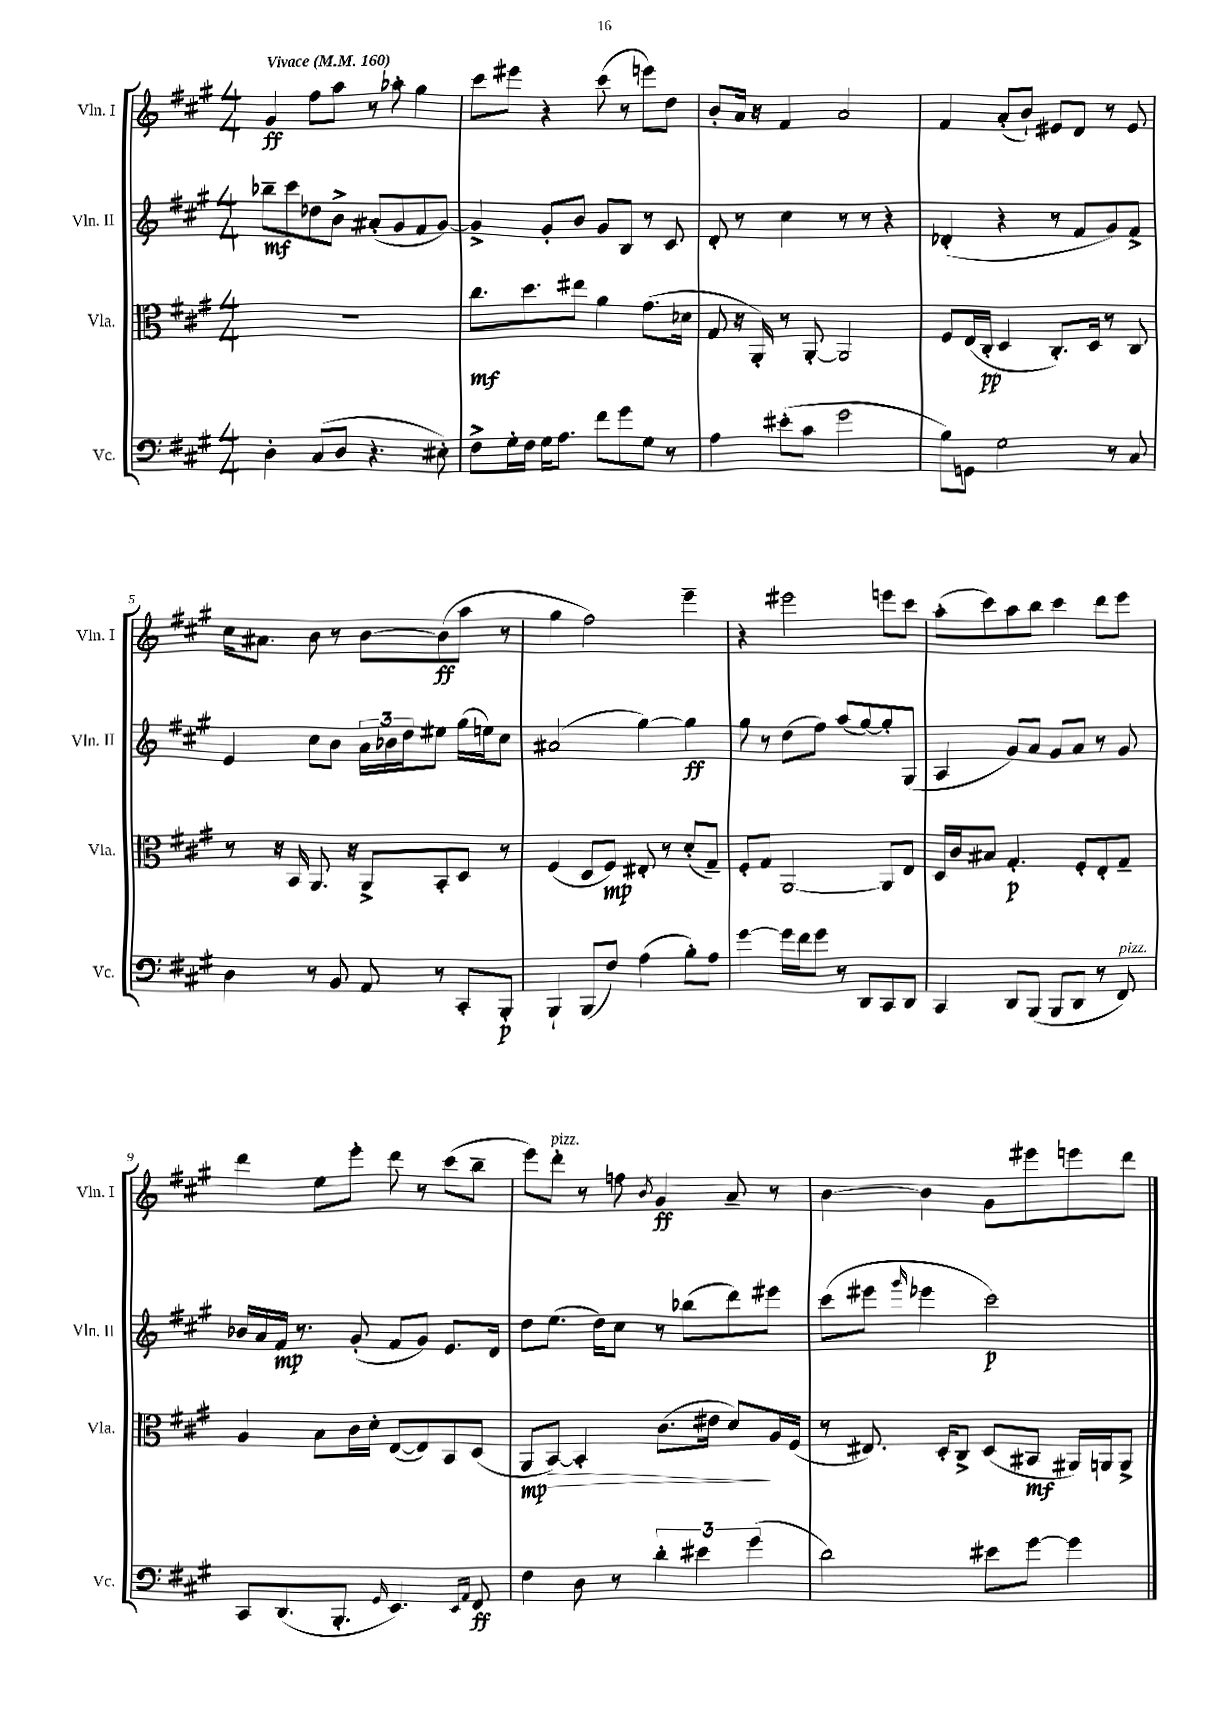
<<
\new StaffGroup <<
\new Staff = "s0" \with { instrumentName = "Vln. I" shortInstrumentName = "Vln. I" } {
    \clef treble \key a \major \numericTimeSignature \time 4/4 \tempo "Vivace" 4 = 160
    gis'4\ff fis''8 a''8 r8 aes''8-. gis''4 |
    cis'''8 eis'''8 r4 cis'''8( r8 e'''8) d''8 |
    b'8-. a'16 r16 fis'4 a'2 |
    fis'4 a'8-.( b'8-!) eis'8 d'8 r8 eis'8 |
    cis''16 ais'8. b'8 r8 b'8~ b'8\ff( a''8 r8 |
    gis''4 fis''2) e'''4-- |
    r4 eis'''2 e'''8 cis'''8 |
    a''8-.( cis'''8) a''8 b''8 cis'''4 d'''8 e'''8 |
    d'''4 e''8 e'''8-. d'''8 r8 cis'''8( b''8-- |
    e'''8) d'''8-.^\markup { \italic "pizz." } r8 f''8 \acciaccatura { b'8 } gis'4\ff a'8-- r8 |
    b'4~ b'4 gis'8 eis'''8 e'''8 d'''8 \bar "|." |
}
\new Staff = "s1" \with { instrumentName = "Vln. II" shortInstrumentName = "Vln. II" } {
    \clef treble \key a \major \numericTimeSignature \time 4/4
    bes''8--\mf cis'''8 des''8 b'8-> ais'8-.( gis'8 fis'8 gis'8~) |
    gis'4-> gis'8-. b'8 gis'8 b8 r8 cis'8 |
    d'8-. r8 cis''4 r8 r8 r4 |
    des'4-.( r4 r8 fis'8 gis'8) fis'8-> |
    e'4 cis''8 b'8 \tuplet 3/2 { a'16 bes'16 d''16 } eis''8 gis''16( e''16) cis''8 |
    ais'2( gis''4~) gis''4\ff |
    gis''8 r8 d''8( fis''8) a''8( gis''8~) gis''8-. gis8( |
    a4 gis'8) a'8 gis'8 a'8 r8 gis'8 |
    bes'16 a'16 fis'16\mp r8. gis'8-.( fis'8 gis'8) e'8. d'16 |
    d''8 e''8.( d''16) cis''8 r8 bes''8( d'''8) eis'''8 |
    cis'''8( eis'''8 \grace { gis'''16 } ees'''4 cis'''2\p) \bar "|." |
}
\new Staff = "s2" \with { instrumentName = "Vla." shortInstrumentName = "Vla." } {
    \clef alto \key a \major \numericTimeSignature \time 4/4
    R1 |
    cis''8.\mf d''8. eis''8 a'4 gis'8.( des'16 |
    gis8 r16 a,16-.) r8 a,8~-. a,2 |
    fis8 e16( cis16-.\pp d4 cis8.-.) d16 r8 cis8 |
    r8 r16 b,16 a,8. r16 a,8-> b,8-. d8 r8 |
    fis4( d8 fis8\mp) eis8-. r8 d'8-.( gis8--) |
    fis8-. gis8 a,2~ a,8 e8 |
    d16 cis'16 bis8 gis4.-.\p fis8-. e8-. gis8-- |
    a4 b8 cis'16 d'16-. e8~( e8) b,8 d8( |
    a,8\mp b,8~\>) b,4-. cis'8.( eis'16 d'8\!) a16 fis16( |
    r8 eis8.) d16-. cis8-> d8( bis,8\mf ais,16) a,16 a,8-> \bar "|." |
}
\new Staff = "s3" \with { instrumentName = "Vc." shortInstrumentName = "Vc." } {
    \clef bass \key a \major \numericTimeSignature \time 4/4
    d4-. cis8( d8 r4. eis8-.) |
    fis8-> gis16-. fis16 gis16 a8. fis'8 gis'8 gis8 r8 |
    a4 eis'8-.( cis'8 gis'2 |
    b8) g,8 gis2 r8 cis8 |
    d4 r8 b,8 a,8 r8 cis,8-. b,,8-.\p |
    b,,4-! b,,8( fis8) a4( b8-.) a8 |
    gis'4~ gis'16 fis'16 gis'8 r8 d,8 cis,8 d,8 |
    cis,4 d,8 b,,8( b,,8 d,8 r8 fis,8^\markup { \italic "pizz." }) |
    cis,8 d,8.( b,,8.-. \grace { gis,16 } e,4.) \grace { e,16 a,16 } fis,8\ff |
    fis4 d8 r8 \tuplet 3/2 { d'4-. eis'4 gis'4( } |
    d'2) eis'8 gis'8~ gis'4 \bar "|." |
}
>>
>>
